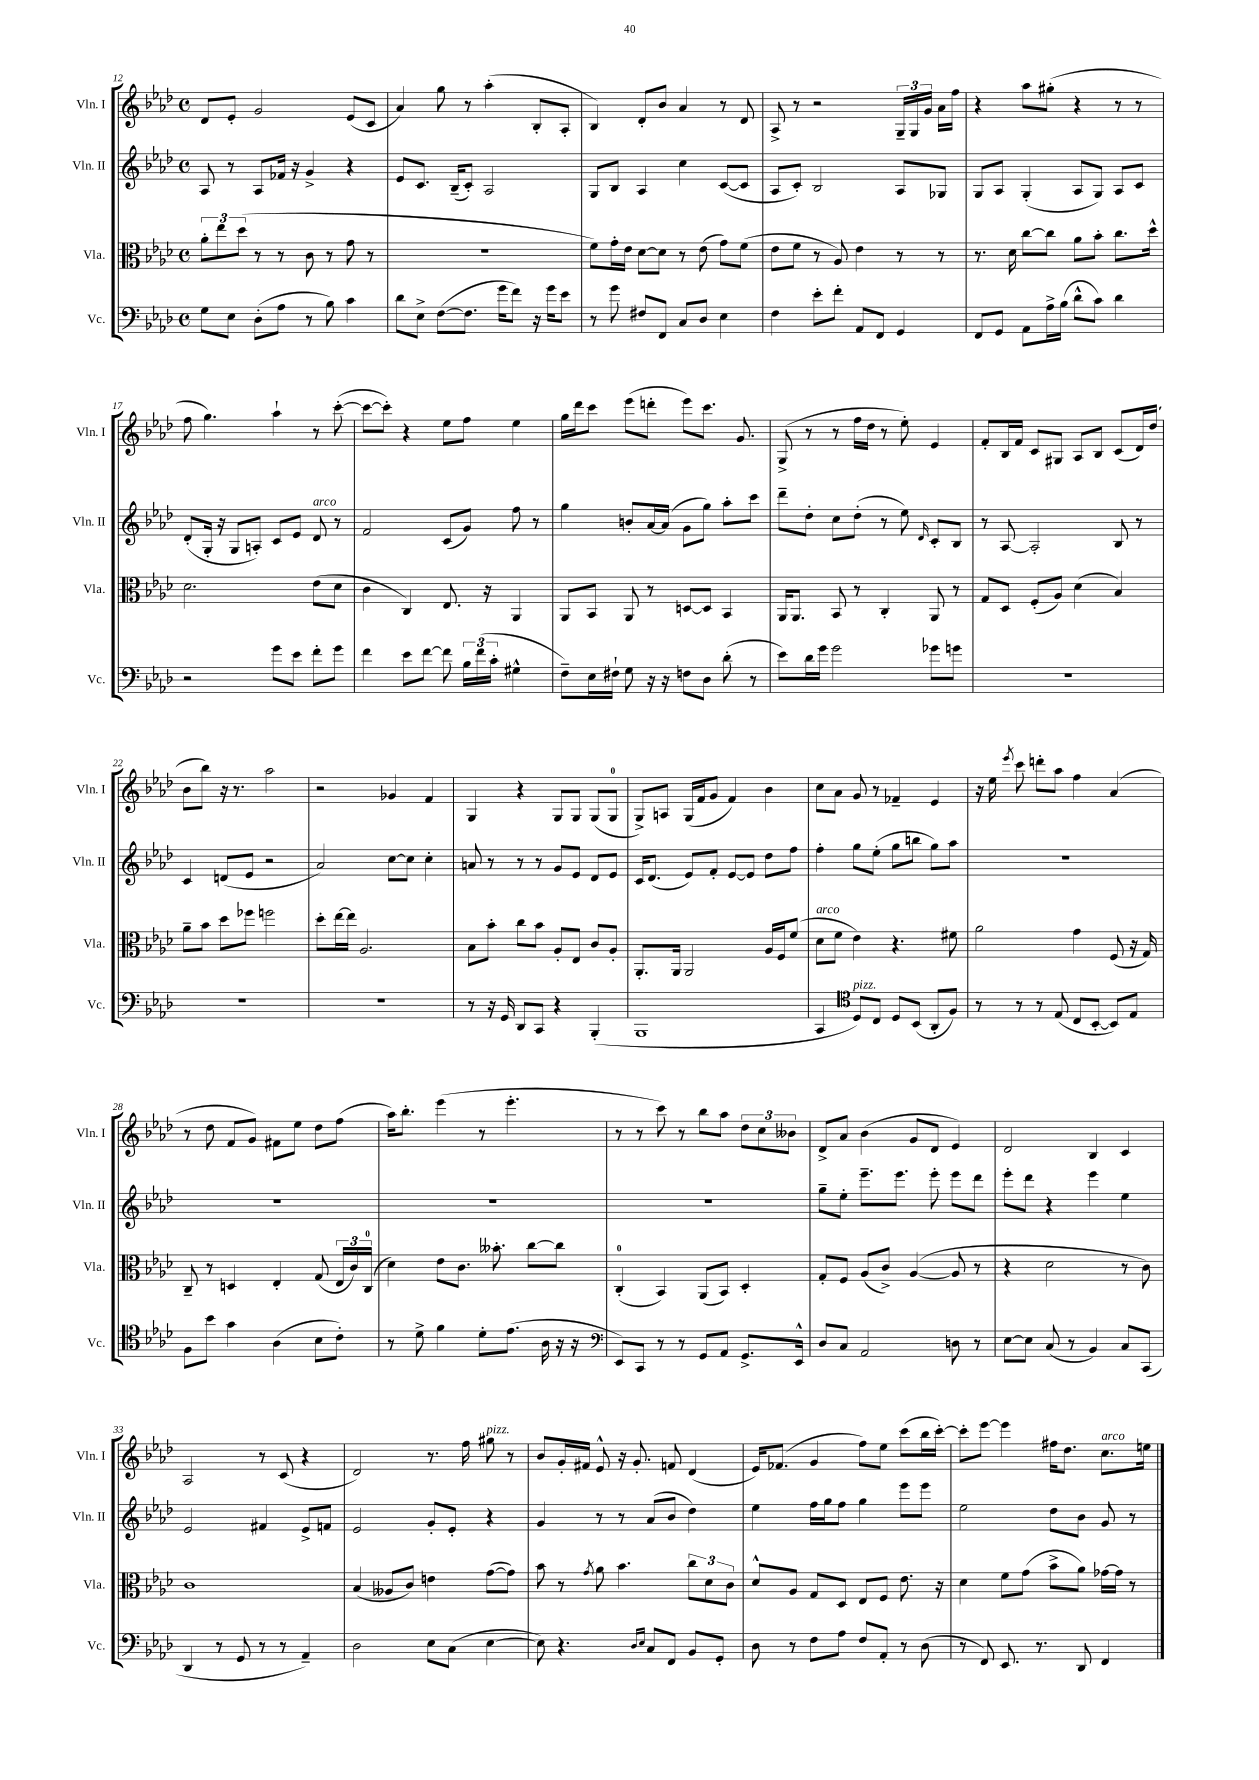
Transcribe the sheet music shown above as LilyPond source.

<<
\new StaffGroup <<
\new Staff = "s0" \with { instrumentName = "Vln. I" shortInstrumentName = "Vln. I" } {
    \clef treble \key aes \major \defaultTimeSignature \time 4/4
    \autoBeamOff des'8[ ees'8]-. g'2 ees'8[( c'8] |
    aes'4) g''8 r8 aes''4-.( bes8[-. aes8]-. |
    bes4) des'8[-. bes'8] aes'4 r8 des'8 |
    aes8-> r8 r2 \tuplet 3/2 { g16[-- g16 g'16] } aes'16[ f''16] |
    r4 aes''8[ gis''8]-.( r4 r8 r8 |
    f''8 g''4.) aes''4-! r8 c'''8~-.( |
    c'''8[~ c'''8]-.) r4 ees''8[ f''8] ees''4 |
    g''16[ des'''16 c'''8] ees'''8[( d'''8]-. ees'''8[) c'''8.] g'8. |
    g8->( r8 r8 f''16[ des''16] r8 ees''8-.) ees'4 |
    f'8[-. bes16 f'16] c'8[ gis8] aes8[ bes8] c'8[( des'16) des''16]( |
    bes'8[ bes''8]) r16 r8. aes''2 |
    r2 ges'4 f'4 |
    g4 r4 g8[ g8] g8[( g8]-0 |
    g8[->) a8] g16[( f'16 g'8] f'4) bes'4 |
    c''8[ aes'8] g'8 r8 fes'4-- ees'4 |
    r16 ees''16 \acciaccatura { ees'''8 } c'''8 d'''8[-. aes''8] f''4 aes'4( |
    r8 des''8 f'8[ g'8]) fis'8[ ees''8] des''8[ f''8]( |
    aes''16[) bes''8.]-. ees'''4( r8 ees'''4.-. |
    r8 r8 c'''8) r8 bes''8[ aes''8] \tuplet 3/2 { des''8[ c''8 beses'8] } |
    des'8[-> aes'8] bes'4( g'8[ des'8] ees'4) |
    des'2 bes4 c'4 |
    aes2 r8 c'8( r4 |
    des'2) r8. f''16 gis''8^\markup { \italic "pizz." } r8 |
    bes'8[ g'16-. fis'16] ees'8-^ r16 g'8.-. f'8 des'4( |
    ees'16[) fes'8.]( g'4 f''8[) ees''8] c'''8[( bes''16 c'''16]~-.) |
    c'''8[-. ees'''8]~ ees'''4 fis''16[ des''8.] c''8.[^\markup { \italic "arco" } e''16] \bar "|." |
}
\new Staff = "s1" \with { instrumentName = "Vln. II" shortInstrumentName = "Vln. II" } {
    \clef treble \key aes \major \defaultTimeSignature \time 4/4
    \autoBeamOff aes8 r8 aes8[ fes'16] r16 g'4-> r4 |
    ees'8[ c'8.] bes16[--( c'8]-.) aes2 |
    g8[ bes8] aes4 c''4 c'8[~( c'8] |
    aes8[ c'8]-.) bes2 aes8[ ges8] |
    g8[ aes8] g4-.( aes8[ g8]) aes8[ c'8] |
    des'8[-.( g16]-. r16 g8[ a8]-.) c'8[ ees'8] des'8^\markup { \italic "arco" } r8 |
    f'2 c'8[( g'8]) f''8 r8 |
    g''4 b'8[-. aes'16~ aes'16]( g'8[ g''8]) aes''8[-. c'''8] |
    des'''8[-- des''8]-. c''8[ des''8]-.( r8 ees''8) \grace { des'16 } c'8[-. bes8] |
    r8 aes8~ aes2-. bes8 r8 |
    c'4 d'8[( ees'8] r2 |
    aes'2) c''8[~ c''8] c''4-. |
    a'8 r8 r8 r8 g'8[ ees'8] des'8[ ees'8] |
    c'16[ des'8.]( ees'8[) f'8]-. ees'8[~ ees'8] des''8[ f''8] |
    f''4-. g''8[ ees''8]-.( g''8[ b''8] g''8[) aes''8] |
    R1 |
    R1 |
    R1 |
    R1 |
    g''8[-- ees''8]-. ees'''8.[-- ees'''8.] ees'''8-. ees'''8[ des'''8] |
    ees'''8[-. des'''8] r4 ees'''4 ees''4 |
    ees'2 fis'4 ees'8[-> f'8] |
    ees'2 g'8[-. ees'8]-. r4 |
    g'4 r8 r8 aes'8[( bes'8] des''4) |
    ees''4 f''16[ g''16 f''8] g''4 ees'''8[ ees'''8] |
    ees''2 des''8[ bes'8] g'8 r8 \bar "|." |
}
\new Staff = "s2" \with { instrumentName = "Vla." shortInstrumentName = "Vla." } {
    \clef alto \key aes \major \defaultTimeSignature \time 4/4
    \autoBeamOff \tuplet 3/2 { aes'8[-. ees''8 des''8]( } r8 r8 c'8 r8 g'8 r8 |
    R1 |
    f'8[) g'16-. ees'16] des'8[~ des'8] r8 ees'8( g'8[) f'8]( |
    ees'8[ f'8] r8 aes8) ees'4 r8 r8 |
    r8. des'16 c''8[~ c''8] aes'8[ bes'8]-. c''8.[ des''16]-^ |
    des'2. ees'8[( des'8] |
    c'4 c4) ees8. r16 aes,4 |
    aes,8[ bes,8] aes,8 r8 d8[~ d8] bes,4 |
    aes,16[ aes,8.] bes,8 r8 c4-. aes,8 r8 |
    g8[ des8] f8[-.( aes8]) des'4( bes4) |
    aes'8[-- bes'8] des''8[ fes''8] f''2 |
    des''8[-. ees''16~ ees''16] aes2. |
    bes8[ bes'8]-. c''8[ bes'8] aes8[-. ees8] c'8[ aes8]-. |
    aes,8.[-. aes,16] aes,2 aes16[ f16 f'8]( |
    des'8[^\markup { \italic "arco" } f'8] ees'4) r4. fis'8 |
    aes'2 g'4 f8( r16 g16) |
    c8-- r8 d4 ees4-. g8( \tuplet 3/2 { ees16[ c'16) c16]-0( } |
    des'4) ees'8[ c'8.] beses'8.-. c''8[~ c''8] |
    c4-0-.( bes,4) aes,8[( bes,8]) des4-. |
    g8[-. f8] aes8[( c'8]->) aes4~( aes8 r8 |
    r4 des'2 r8 c'8) |
    c'1 |
    bes4( aeses8[ c'8]) e'4 g'8[~( g'8]) |
    bes'8 r8 \acciaccatura { g'8 } aes'8 bes'4. \tuplet 3/2 { c''8[ des'8 c'8] } |
    des'8[-^ aes8] g8[ des8] ees8[ f8] ees'8. r16 |
    des'4 f'8[ g'8]( bes'8[-> aes'8]) ges'16[~ ges'16] r8 \bar "|." |
}
\new Staff = "s3" \with { instrumentName = "Vc." shortInstrumentName = "Vc." } {
    \clef bass \key aes \major \defaultTimeSignature \time 4/4
    \autoBeamOff g8[ ees8] des8[-.( aes8] r8 bes8) c'4 |
    des'8[ ees8]-> f8[~( f8.] g'16[ f'8]) r16 g'16[ ees'8] |
    r8 g'8 fis8[ f,8] c8[ des8] ees4 |
    f4 ees'8[-. f'8]-. aes,8[ f,8] g,4 |
    f,8[ g,8] aes,8[ aes16-> bes16]( des'8[-^ c'8]) des'4 |
    r2 g'8[ ees'8] f'8[-. g'8] |
    f'4 ees'8[ f'8]~ f'8 \tuplet 3/2 { bes16[ f'16( c'16]-. } gis4-^ |
    f8[--) ees16 fis16]-! g8 r16 r16 f8[ des8] des'8-.( r8 |
    ees'8[) des'16 g'16] g'2 ges'8[ g'8] |
    R1 |
    R1 |
    R1 |
    r8 r16 g,16 des,8[ c,8] r4 bes,,4-.( |
    bes,,1 |
    c,4 \clef tenor des8[^\markup { \italic "pizz." }) c8] des8[ bes,8]( aes,8[-. f8]) |
    r8 r8 r8 ees8( c8[ bes,8]~-. bes,8[) ees8] |
    f8[ bes'8] g'4 aes4( bes8[ c'8]-.) |
    r8 des'8-> f'4 des'8[-. ees'8.]( aes16 r16 r16 |
    \clef bass ees,8[) c,8] r8 r8 g,8[ aes,8] g,8.[-> ees,16]-^ |
    des8[ c8] aes,2 d8 r8 |
    ees8[~ ees8] c8( r8 bes,4) c8[ c,8]( |
    des,4 r8 g,8 r8 r8 aes,4--) |
    des2 ees8[ c8]( ees4~ |
    ees8) r4. \grace { des16[ ees16] } c8[ f,8] bes,8[ g,8]-. |
    des8 r8 f8[ aes8] f8[ aes,8]-. r8 des8( |
    r8 f,8) ees,8. r8. des,8 f,4 \bar "|." |
}
>>
>>
\layout { \context { \Score currentBarNumber = #12 } }
